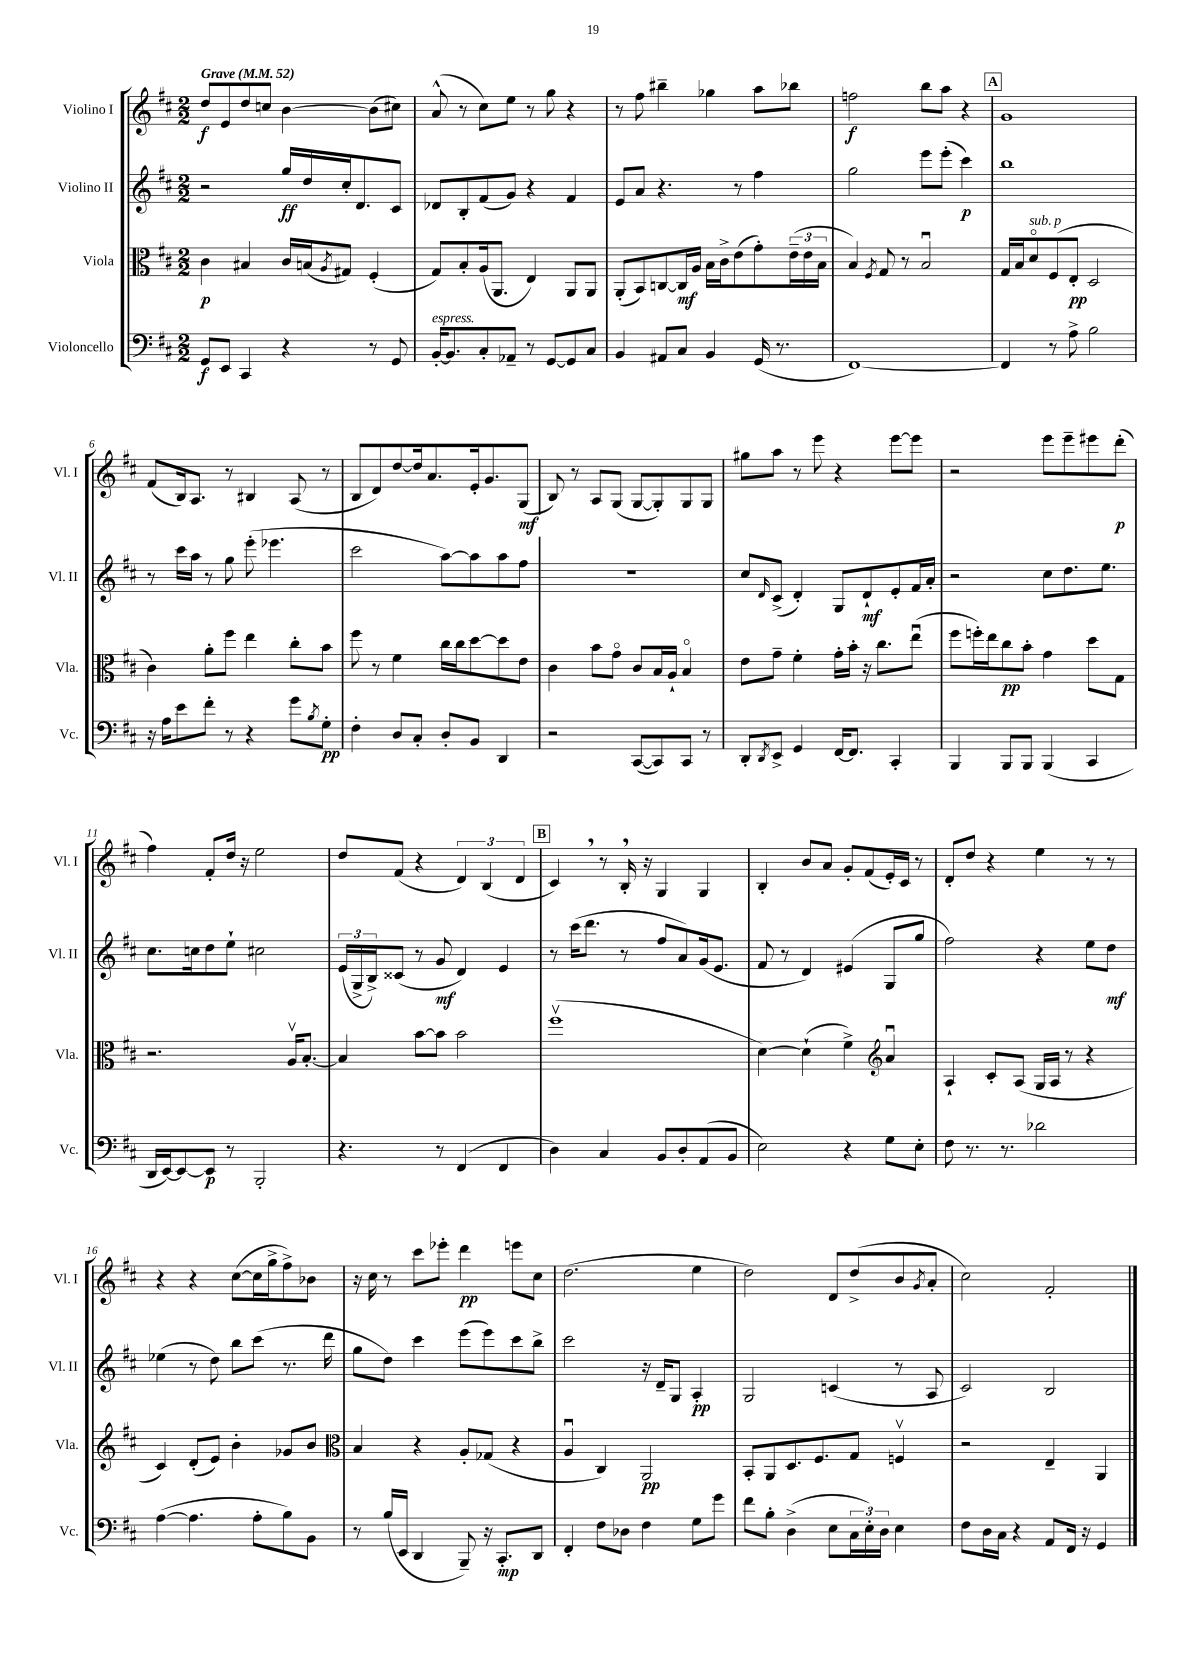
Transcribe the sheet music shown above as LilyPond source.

<<
\new StaffGroup <<
\new Staff = "s0" \with { instrumentName = "Violino I" shortInstrumentName = "Vl. I" } {
    \clef treble \key d \major \numericTimeSignature \time 2/2 \tempo "Grave" 4 = 52
    d''8\f e'8 d''8 c''8 b'4~ b'8( cis''8) |
    a'8-^( r8 cis''8) e''8 r8 g''8 r4 |
    r8 fis''8 bis''4-- ges''4 a''8 bes''8 |
    f''2\f b''8 a''8 r4 |
    \mark \markup { \box "A" } g'1 |
    fis'8( b16) a8. r8 bis4 a8( r8 |
    b8 d'8) d''8~ d''16 a'8. e'16-. g'8. g8\mf( |
    b8) r8 a8 g8( g8~ g8-.) g8 g8 |
    gis''8 a''8 r8 e'''8 r4 e'''8~ e'''8 |
    r2 e'''8 e'''8-- eis'''8 d'''8-.\p( |
    fis''4) fis'8-. d''16 r16 e''2 |
    d''8 fis'8( r4 \tuplet 3/2 { d'4) b4( d'4 } |
    \mark \markup { \box "B" } cis'4) \breathe r8 b16-. \breathe r16 g4 g4 |
    b4-. b'8 a'8 g'8-. fis'8( e'16-.) cis'16 r8 |
    d'8-. d''8 r4 e''4 r8 r8 |
    r4 r4 cis''8~( cis''16 g''16-> fis''8->) bes'8 |
    r16 cis''16 r8 cis'''8 ees'''8-. d'''4\pp e'''8 cis''8 |
    d''2.( e''4 |
    d''2) d'8 d''8->( b'8 \acciaccatura { g'8 } a'8-. |
    cis''2) fis'2-. \bar "|." |
}
\new Staff = "s1" \with { instrumentName = "Violino II" shortInstrumentName = "Vl. II" } {
    \clef treble \key d \major \numericTimeSignature \time 2/2
    r2 g''16\ff d''16 cis''16-. d'8. cis'8 |
    des'8 b8-. fis'8( g'8) r4 fis'4 |
    e'8 a'8 r4. r8 fis''4 |
    g''2 e'''8 e'''8-.( cis'''4\p) |
    \mark \markup { \box "A" } b''1 |
    r8 cis'''16 a''16 r8 g''8 e'''8-.( ees'''4. |
    cis'''2 a''8~) a''8 a''8 fis''8 |
    R1 |
    cis''8 \grace { d'16 } cis'8->( d'4-.) g8 d'8-!\mf e'8-. fis'16 a'16-. |
    r2 cis''8 d''8. e''8. |
    cis''8. c''16 d''8 e''8-! cis''2 |
    \tuplet 3/2 { e'16( g16-> b16->) } cisis'8( r8 g'8\mf d'4) e'4 |
    \mark \markup { \box "B" } r8 cis'''16( d'''8. r8 fis''8 a'8) g'16( e'8. |
    fis'8 r8 d'4) eis'4( g8 g''8 |
    fis''2) r4 e''8 d''8\mf |
    ees''4( r8 d''8) b''8 cis'''8( r8. d'''16 |
    g''8 d''8) cis'''4 e'''8( e'''8) cis'''8 b''8-> |
    cis'''2 r16 d'16-- g8 a4-.\pp |
    g2 c'4( r8 a8 |
    cis'2) b2 \bar "|." |
}
\new Staff = "s2" \with { instrumentName = "Viola" shortInstrumentName = "Vla." } {
    \clef alto \key d \major \numericTimeSignature \time 2/2
    cis'4\p bis4 cis'16 b16( \acciaccatura { a8 } gis8) fis4-.( |
    g8) b8-. a16( a,8. e4) a,8 a,8 |
    a,8-.( b,8) c8~ c16\mf a16 b16 cis'16-> e'8( g'8-.) \tuplet 3/2 { e'16--( e'16 b16 } |
    b4) \acciaccatura { fis8 } g8 r8 b2\downbow |
    \mark \markup { \box "A" } g16 b16 d'8\flageolet^\markup { \italic "sub. p" } fis8( e8-.\pp d2 |
    cis'4) a'8-. fis''8 e''4 cis''8-. b'8 |
    fis''8 r8 fis'4 cis''16 cis''16 d''8~ d''8 e'8 |
    cis'4 b'8 g'8\flageolet cis'8 b16 a16-! b4\flageolet |
    e'8 g'8-- fis'4-. g'16-. b'16-. r16 cis''8. e''8\downbow( |
    fis''8 f''16-.) e''16 cis''8\pp b'8-. g'4 d''8 g8 |
    r2. a16\upbow b8.~-. |
    b4 b'8~ b'8 b'2 |
    \mark \markup { \box "B" } fis''1\upbow( |
    d'4~) d'4-!( fis'4->) \clef treble a'4\downbow |
    a4-! cis'8-. a8( g16 a16 r8 r4 |
    cis'4) d'8-.( e'8) b'4-. ges'8 b'8 |
    \clef alto b4 r4 a8-. ges8( r4 |
    a4\downbow cis4) a,2\pp |
    b,8-. a,8 d8. fis8. g8 f4\upbow |
    r2 e4-- a,4 \bar "|." |
}
\new Staff = "s3" \with { instrumentName = "Violoncello" shortInstrumentName = "Vc." } {
    \clef bass \key d \major \numericTimeSignature \time 2/2
    g,8\f e,8 cis,4 r4 r8 g,8 |
    b,16~-.^\markup { \italic "espress." } b,8. cis8-. aes,8-- r8 g,8~ g,8 cis8 |
    b,4 ais,8 cis8 b,4 g,16( r8. |
    fis,1~) |
    \mark \markup { \box "A" } fis,4 r8 a8-> b2 |
    r16 a16 e'8 fis'8-. r8 r4 g'8 \acciaccatura { b8 } g8-.\pp |
    fis4-. d8 cis8-. d8-. b,8 d,4 |
    r2 cis,8~( cis,8) cis,8 r8 |
    d,8-. \acciaccatura { d,8 } e,8-> g,4 fis,16~ fis,8. cis,4-. |
    b,,4 b,,8 b,,8 b,,4( cis,4 |
    d,16 e,16~) e,8~ e,8\p r8 b,,2-. |
    r4. r8 fis,4( fis,4 |
    \mark \markup { \box "B" } d4) cis4 b,8 d8-. a,8( b,8 |
    e2) r4 g8 e8-. |
    fis8 r8. r8. des'2 |
    a4~( a4. a8-. b8) b,8 |
    r8 b16( e,16 d,4 b,,8--) r16 cis,8.-.\mp d,8 |
    fis,4-. fis8 des8 fis4 g8 g'8 |
    fis'8 b8-. d4->( e8 \tuplet 3/2 { cis16 e16-.) d16 } e4 |
    fis8 d16 cis16 r4 a,8 fis,16 r16 g,4 \bar "|." |
}
>>
>>
